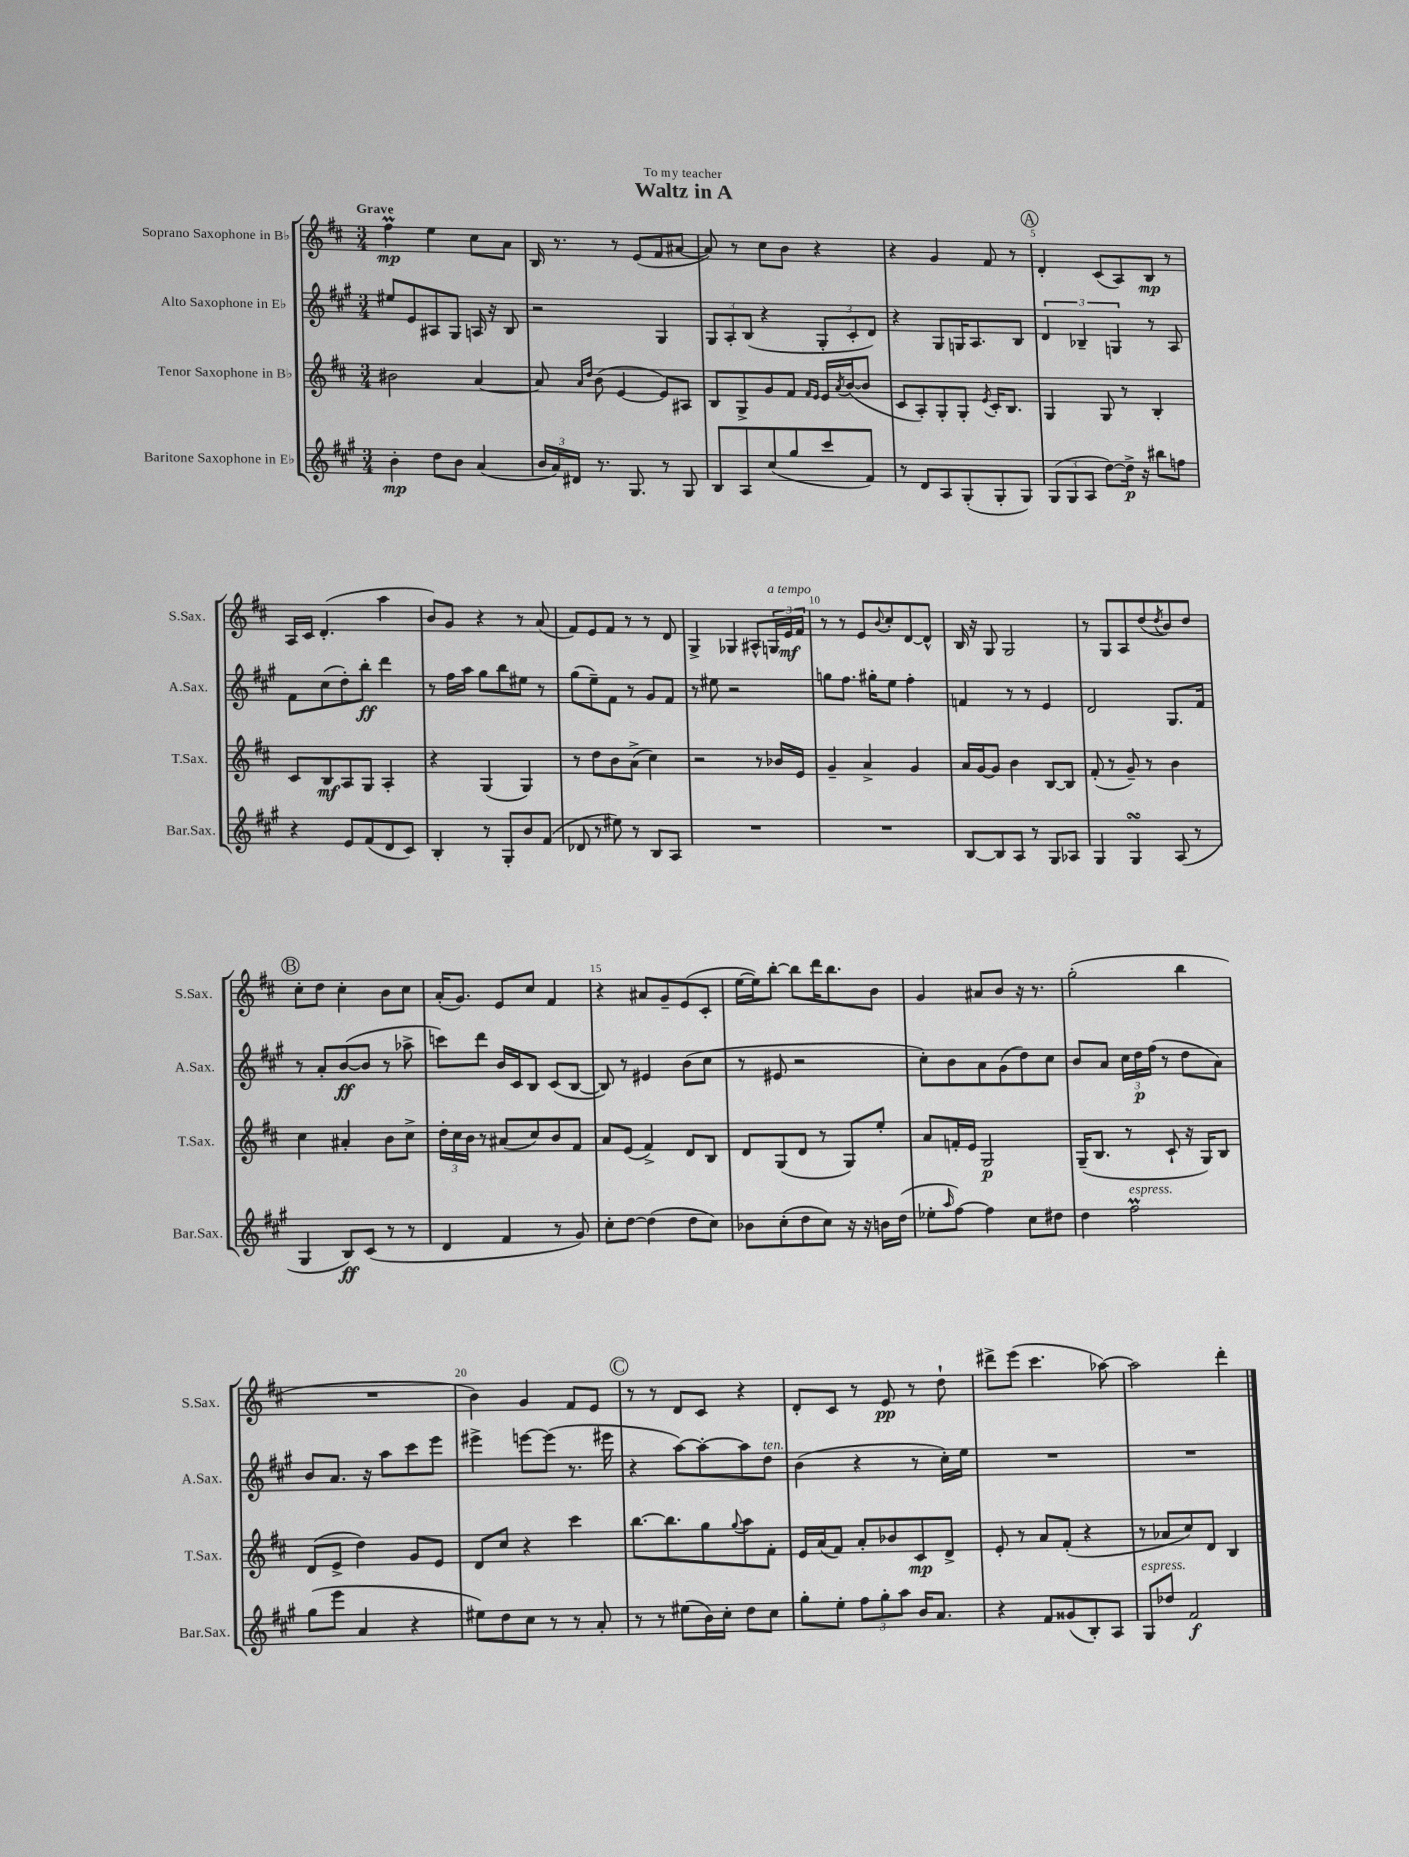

**kern	**kern	**kern	**kern
*staff4	*staff3	*staff2	*staff1
*clefG2	*clefG2	*clefG2	*clefG2
*k[f#c#g#]	*k[f#c#]	*k[f#c#g#]	*k[f#c#]
*M3/4	*M3/4	*M3/4	*M3/4
4b'\	2b#\	8ee#/L	4ff#\
.	.	8e/	.
8dd\L	.	8A#/	4ee\
8b\J	.	8G#/J	.
(4a/	[4a/	16A/	8cc#\L
.	.	16r	.
.	.	8B/	8a\J
=	=	=	=
24b/LL	8a/]	2r	16B/
24a/)	.	.	.
.	.	.	8.r
24d#/JJ	.	.	.
.	16qqa/LL	.	.
.	16qqdd/JJ	.	.
8.r	(8b\	.	.
.	[4e/	.	8r
8.G#/	.	.	.
.	.	.	(8e/L
8r	8e/]L)	4G#/	8f#/
8G#/	8A#/J	.	[8a#/J
=	=	=	=
8B/L	8B/L	12G#/L	8a#/])
.	.	12A'/	.
8A/	8G^/	.	8r
.	.	(12B/J	.
(8cc#/	8g/	4r	8cc#\L
8gg#/	8f#/J	.	8b\J
.	16qqf#/LL	.	.
.	16qqe/JJ	.	.
8ccc#/	16e/LL	12G#'/L	4r
.	8qa/	.	.
.	([16b/J	.	.
.	.	12c#'/	.
8f#/J)	8b/]J	.	.
.	.	12d/J)	.
=	=	=	=
8r	8c#/L	4r	4r
8d/L	8A'/)	.	.
8A/	8G'/	8G#/L	4g/
(8G#'/	8G'/J	16G/K	.
.	.	8.A/	.
.	8qe/	.	.
8G#'/	16c#'/LK	.	8f#/
.	8.B/J	.	.
8G#/J)	.	8B/J	8r
=	=	=	=
(12G#/L	4G/	6d/	4d'/
12G#/	.	.	.
12A/J	.	6B-~/	.
[8dd\L)	8G/	.	(8c#/L
.	.	6G/	.
16dd^\]Jk	8r	.	8A/)
16r	.	.	.
8bb#\L	4B'/	8r	8B/J
8ff\J	.	8A/	8r
=	=	=	=
4r	8c#/L	8f#\L	16A/LL
.	.	.	16c#/JJ
.	8B/	(8cc#\	(4.d'/
8e/L	8A/	8dd'\)	.
(8f#/	8G/J	8bb'\J	.
8d/	4A'/	4ddd\	4aa\
8c#/J)	.	.	.
=	=	=	=
4B'/	4r	8r	8b/L)
.	.	16ff#\LL	8g/J
.	.	16aa\JJ	.
8r	(4G/	8gg#\L	4r
8G#'/L	.	8bb\	.
8b/	4G/)	8ee#\J	8r
(8f#/J	.	8r	(8a/
=	=	=	=
8d-/	8r	(8gg#\L	8f#/L)
8r	8dd\L	8ee~\)	8e/
8ee#\)	8b\	8f#\J	8f#/J
8r	(8a^\J	8r	8r
8B/L	4cc#\)	8g#/L	8r
8A/J	.	8f#/J	8d/
=	=	=	=
2.r	2r	8r	4G^/
.	.	8ee#\	.
.	.	2r	4G-/
.	8r	.	8A#^^/L
.	16b-/LL	.	24G/L
.	.	.	24e/
.	16e/JJ	.	.
.	.	.	24f#/JJ
=	=	=	=
2.r	4g~/	8gg\L	8r
.	.	8.ff#\J	8r
.	4a^/	.	8e/L
.	.	16gg#'\LK	.
.	.	.	8qqb/
.	.	8ee\J	8cc#'/
.	4g/	4ff#'\	[8d/
.	.	.	8d^^/]J
=	=	=	=
[8B/L	16a/LL	4f/	16B/
.	[16g/J	.	16r
8B/]	8g/]J	.	8G/
8A/J	4b\	8r	2G/
8r	.	8r	.
8G#/L	[8B/L	4e/	.
8A-/J	8B/]J	.	.
=	=	=	=
4G#/	(8f#'/	2d/	8r
.	8r	.	8G/L
4G#/	8g~/)	.	8A/
.	8r	.	(8dd/
.	.	.	8qdd/
(8A/	4b\	8.G#/L	8b/)
8r	.	.	8dd/J
.	.	16f#/Jk	.
=	=	=	=
4G#/	4cc#\	8r	8cc#'\L
.	.	8a'/L	8dd\J
8B/L)	4a#'/	([8b/	4cc#'\
(8c#/J	.	8b/]J	.
8r	8b\L	8r	8b\L
8r	8cc#^\J	8aa-^\	8cc#\J
=	=	=	=
4d/	24dd'\LL	8ccc\L)	(16a'/LK
.	24cc#\	.	.
.	.	.	8.g/J)
.	24b\JJ	.	.
.	8r	8ddd\J	.
4f#/	(8a#/L	16b/LL	8e/L
.	.	16c#/J	.
.	8cc#/)	8B/J	8cc#/J
8r	8b/	(8c#/L	4f#/
8g#/)	8f#/J	[8B/J	.
=	=	=	=
8cc#'\L	8a/L	8B/])	4r
[8dd\J	(8e/J	8r	.
(4dd\]	4f#^/)	4e#/	8a#/L
.	.	.	8g~/
8dd\L	8d/L	(8b\L	(8e/
8cc#\J)	8B/J	8cc#\J	8c#'/J
=	=	=	=
8b-\L	8d/L	8r	[16ee\LL
.	.	.	16ee\]J)
(8cc#'\	(8G/	8e#/	[8bb'\J
8dd\	8d/J	2r	8bb\]L
8cc#\J)	8r	.	16ddd\K
.	.	.	8.bb\
16r	8G/L)	.	.
16r	.	.	.
16b\LL	8ee'/J	.	8b\J
(16dd\JJ	.	.	.
=	=	=	=
8ee-'\L	8a/L	8cc#'\L)	4g/
16qqaa/	.	.	.
[8ff#\J)	16f'/L	8b\	.
.	16e/JJ	.	.
4ff#\]	2G/	8a\	8a#/L
.	.	(8g#\	8b/J
8cc#\L	.	8dd\)	16r
.	.	.	8.r
8dd#\J	.	8cc#\J	.
=	=	=	=
4dd\	(16G~/LK	8b/L	(2gg'\
.	8.B/J	.	.
.	.	8a/J	.
2ff#\	8r	24cc#\LL	.
.	.	24dd\	.
.	.	(24ff#\JJ	.
.	8c#`/	8r	.
.	16r	8dd\L	4bb\
.	16G/LK)	.	.
.	8B/J	8a\J)	.
=	=	=	=
(8gg#\L	(8d/L	8b/L	2.r
8eee\J	8e^/J	8.a/J	.
4a/	4dd\)	.	.
.	.	16r	.
.	.	8aa\L	.
4r	8g/L	8ccc#\	.
.	8e/J	8eee\J	.
=	=	=	=
8ee#\L)	8d/L	4eee#^\	4b\)
8dd\	8cc#/J	.	.
8cc#\J	4r	[8eee\L	4g/
8r	.	(8eee\]J	.
8r	4ccc#\	8.r	8f#/L
8a'/	.	.	8e/J
.	.	16eee#\	.
=	=	=	=
8r	[8.bb\L	4r	8r
8r	.	.	8r
.	8.bb\]	.	.
(8ee#\L	.	[8aa\L)	8d/L
16b\L)	8gg\	8aa'\_	8c#/J
16cc#'\JJ	.	.	.
.	8qqgg/	.	.
8dd\L	8aa\	8aa\]	4r
8cc#\J	8f#'\J	8dd\J	.
=	=	=	=
8gg#'\L	16e/LL	(4b\	8d'/L
.	(16a/J	.	.
8ee'\J	8f#/J)	.	8c#/J
12ff#\L	8a'/L	4r	8r
12gg#'\	.	.	.
.	8b-/	.	8e/
12aa\J	.	.	.
16b/LK	8c#/	8r	8r
8.a/J	.	.	.
.	8d^/J	16cc#'\LL)	8dd`\
.	.	16ee\JJ	.
=	=	=	=
4r	8e'/	2.r	8ddd#^\L
.	8r	.	(8eee\J
8f#/L	8a/L	.	4.ccc#\
(8g##/	(8f#'/J	.	.
8B'/)	4r	.	.
8A/J	.	.	[8aa-\)
=	=	=	=
8G#/L	8r	2.r	2aa-\]
8dd-/J	8a-/L	.	.
2f#/	8cc#/)	.	.
.	8d/J	.	.
.	4B/	.	4ddd'\
==	==	==	==
*-	*-	*-	*-
